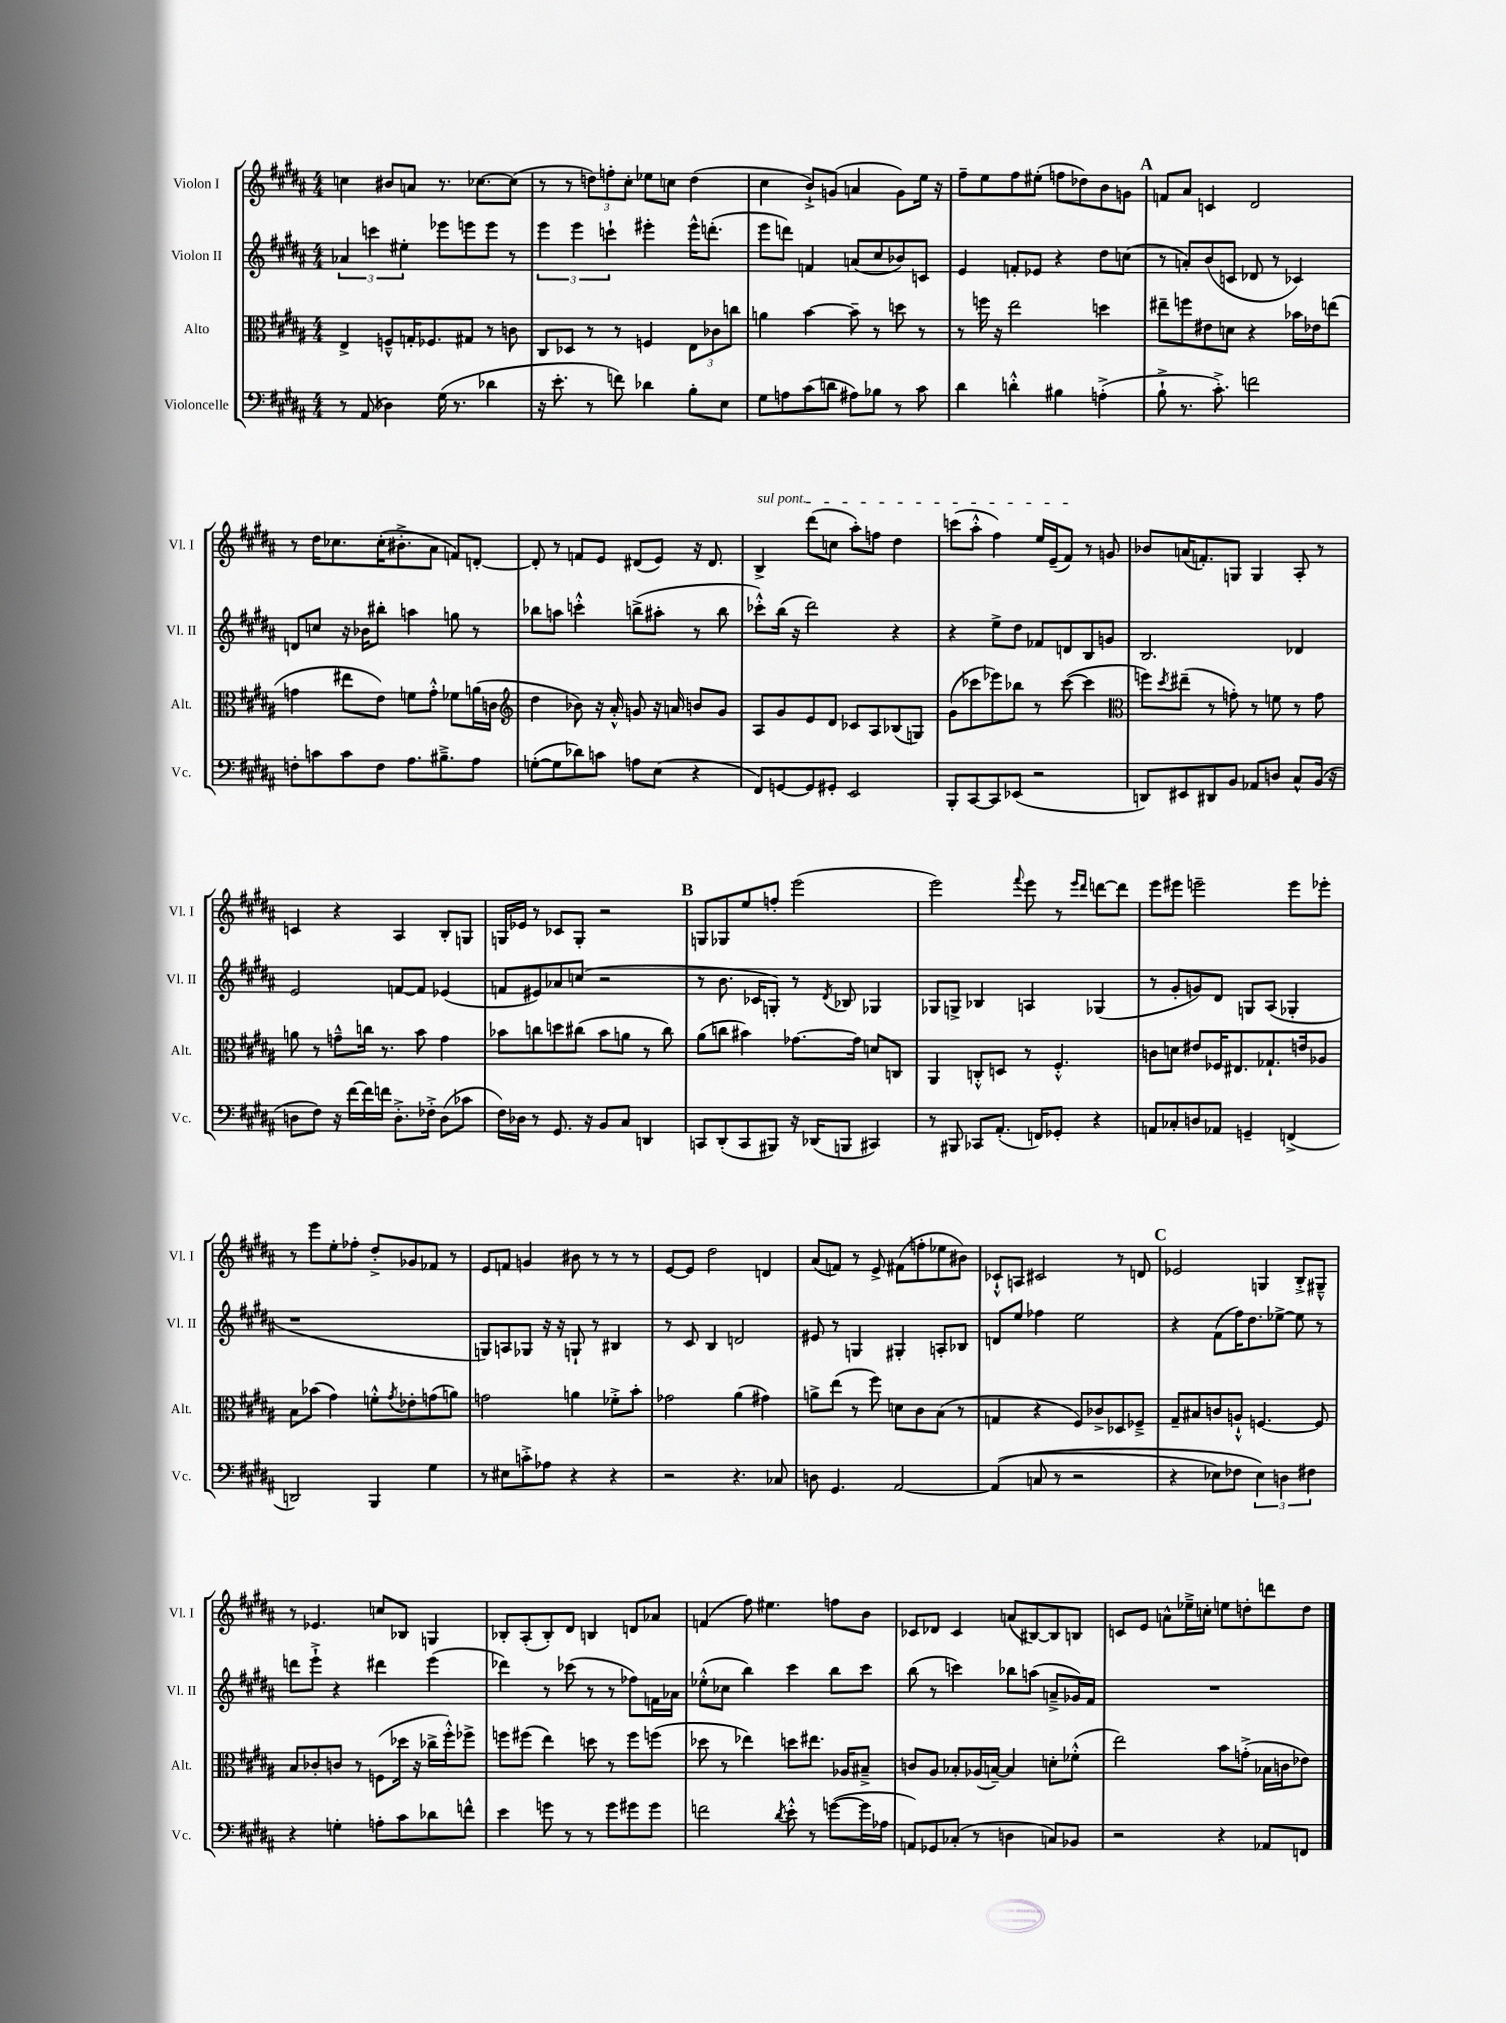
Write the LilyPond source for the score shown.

<<
\new StaffGroup <<
\new Staff = "s0" \with { instrumentName = "Violon I" shortInstrumentName = "Vl. I" } {
    \clef treble \key b \major \numericTimeSignature \time 4/4
    c''4 bis'8 a'8 r8. ces''8.~ ces''8( |
    r8 r8 \tuplet 3/2 { d''8) f''8-. cis''8-. } ees''8 c''8 d''4( |
    cis''4 b'8-!->) g'8( a'4 g'8) e''16 r16 |
    fis''8-- e''8 fis''8 eis''8-.( f''8 des''8) b'8 g'8 |
    \mark \markup { \bold "A" } f'8 ais'8 c'4 dis'2 |
    r8 dis''16 ces''8. ces''16-.( bis'8.-.-> ais'8 f'8) d'8~-. |
    d'8-. r8 f'8 e'8 dis'8( e'8) r16 dis'8. |
    \once \override TextSpanner.bound-details.left.text = \markup { \italic "sul pont." } b4->\startTextSpan dis'''8( c''8 ais''8-.) f''8 dis''4 |
    c'''8( ais''8-.-^ fis''4) e''16 e'16--( fis'8\stopTextSpan) r8 g'8 |
    bes'8 a'16( f'8.-.) g8 g4 ais8-. r8 |
    c'4 r4 ais4 b8-. g8 |
    g16 ees'16 r8 ces'8 g8-. r2 |
    \mark \markup { \bold "B" } g8 ges8 e''8 f''8-. e'''2( |
    e'''2) \appoggiatura { fis'''8 } e'''8 r8 \grace { e'''16 dis'''16 } d'''8~ d'''8 |
    e'''8 eis'''8 e'''2-- e'''8 ees'''8-. |
    r8 e'''8 e''8-. fes''8-. dis''8-.-> ges'8 fes'8 r8 |
    e'8 f'8 g'4 bis'8 r8 r8 r8 |
    e'8~ e'8 dis''2 d'4 |
    ais'8( f'8) r8 e'8-> fis'8( f''8-. ees''8 bis'8) |
    ces'8-!-^ a8 cis'2 r8 d'8 |
    \mark \markup { \bold "C" } ees'2 g4 b8-.-> gis8---^ |
    r8 ees'4. c''8 bes8 g4 |
    bes8-. ais8-.( bes8-.) dis'8 b4 d'8 aes'8 |
    f'4( fis''8) eis''4. f''8 b'8 |
    ces'8 des'8 ces'4 a'8( bis8~) bis8 b8 |
    c'8 e'8 a'8-^ ees''16---> c''16-. e''8 d''8-. d'''8 d''8 \bar "|." |
}
\new Staff = "s1" \with { instrumentName = "Violon II" shortInstrumentName = "Vl. II" } {
    \clef treble \key b \major \numericTimeSignature \time 4/4
    \tuplet 3/2 { aes'4 c'''4 eis''4-. } ees'''8 e'''8 e'''8 r8 |
    \tuplet 3/2 { e'''4 e'''4 c'''4-! } eis'''4-. eis'''16-^ d'''8.-.( |
    e'''8 d'''8) f'4 a'8( cis''8 bes'8) c'8 |
    e'4 f'8-. ees'8 r4 dis''8 c''8( |
    \mark \markup { \bold "A" } r8 a'8-.) b'8( c'8 des'8 r8 ces'4) |
    d'8 c''8 r16 bes'16 bis''8-. a''4 g''8 r8 |
    bes''8 a''8 c'''4-.-^ b''8->( ais''8-. r8 b''8 |
    ces'''8-.-^) b''16( r16 dis'''2) r4 |
    r4 e''8-> dis''8 fes'8 d'8 b8 g'8 |
    b2. des'4 |
    e'2 f'8~ f'8 ees'4( |
    f'8 eis'8) aes'8 c''8( r2 |
    \mark \markup { \bold "B" } r8 b'8. ces'16 g8-.) r8 \acciaccatura { dis'8 } bes8 ges4 |
    ges8 g8-> bes4 a4 ges4( |
    r8 gis'8-. g'8) dis'8 g8 ais8( ges4-. |
    r1 |
    g8) a8 ges8 r16 r16 g8-! r8 bis4 |
    r8 cis'8 b4 d'2 |
    eis'8 r8 g4 gis4-. a8-. bes8 |
    d'8 e''8 fes''4 e''2 |
    \mark \markup { \bold "C" } r4 fis'8( fis''16) dis''8. ees''8~-> ees''8 r8 |
    d'''8 e'''8-!-> r4 dis'''4 e'''4( |
    des'''4) r8 ces'''8( r8 r8 fes''8) f'16 aes'16 |
    ees''8-.-^( ces''8 b''4) cis'''4 b''8 cis'''8 |
    b''8( r8 c'''4) bes''8 a''8( a'8---> ges'16) fis'16 |
    R1 \bar "|." |
}
\new Staff = "s2" \with { instrumentName = "Alto" shortInstrumentName = "Alt." } {
    \clef alto \key b \major \numericTimeSignature \time 4/4
    e4-> f8---^ g16-. fes8. gis8 r8 c'8 |
    cis8 des8 r8 r8 f4 \tuplet 3/2 { e8 ces'8 c''8 } |
    a'4 b'4~ b'8-- r8 d''8 r8 |
    r8 f''16 r16 e''2 d''4 |
    \mark \markup { \bold "A" } eis''8-- f''8 eis'8 d'8 r4 bes'16 ees'16 e''8( |
    g'4 eis''8 e'8) f'8 g'8-.-^ fes'8 a'16( c'16 |
    \clef treble dis''4 bes'8) r16 ais'16-.-^ g'8 r16 a'16 b'8 g'8 |
    ais8 gis'8 e'8 dis'8 ces'8 ais8 bes8( g8) |
    gis'8( ces'''8 ees'''8) bes''8 r8 ces'''8~( ces'''4 |
    \clef alto f''8) \acciaccatura { dis''8 } eis''8--( r8 g'8-.) r8 f'8 r8 g'8 |
    a'8 r8 g'8---^ c''16 r8. b'8 g'4 |
    bes'8 c''8 d''8 cis''8( bes'8 a'8 r8 cis''8) |
    \mark \markup { \bold "B" } ais'8( c''8 bis'4) ges'8.~ ges'16 d'8 c8 |
    ais,4 c8-.-^ d8 r8 fis4.-.-^ |
    c'8 d'8 eis'8 fes16 eis8. ges8.-! e'16 aes8 |
    b8 bes'8( gis'4) f'8-.-^ \acciaccatura { gis'8 } ees'8-. g'8( a'8) |
    g'2 a'4 fes'8-.-> b'8-. |
    ges'2 ais'4( gis'4) |
    a'8-> e''8( r8 fis''8) d'8 cis'8 b8( r8 |
    g4 r4 fis8) ces'8-> des8 fes8---> |
    \mark \markup { \bold "C" } gis8-- bis8 c'8 a8-!-^ f4.~ f8 |
    b8 ces'8-. c'8 r8 f8( des''16 r16 ces''16-> fis''16-.-^) fes''8-> |
    f''8 fis''8( e''4) d''8 r8 fis''8 f''8( |
    des''8 r8 ees''4) d''8 eis''8. aes16 bis8---> |
    c'8 ais8 bes8-. aes16( b16~--) b4 d'8-. fes'8-.-^( |
    e''2) b'8 g'8-.->( bes16 c'16 ees'8) \bar "|." |
}
\new Staff = "s3" \with { instrumentName = "Violoncelle" shortInstrumentName = "Vc." } {
    \clef bass \key b \major \numericTimeSignature \time 4/4
    r8 ais,8( des4) gis16( r8. des'4 |
    r16 e'8.-. r8 f'8) des'4 b8-. e8 |
    gis8 a8 cis'8( d'8 ais8) bes8 r8 cis'8 |
    dis'4 d'4-.-^ bis4 a4-.->( |
    \mark \markup { \bold "A" } b8-!-> r8. cis'8.-.->) f'2 |
    f8-. c'8 c'8 f8 ais8. bis8.---> ais8 |
    g8~-.( g8 des'8) c'8 a8 e8( r4 |
    fis,8) g,8~ g,8 gis,8-. e,2 |
    b,,8-. cis,8~ cis,8 ees,8( r2 |
    d,8) eis,8 dis,8 b,8 aes,8 d8 cis8-^ b,16( r16 |
    d8 fis8) r16 fis'16~ fis'16 f'16 d8.-.-> fes16-.-> d8( ces'8 |
    fis16) des16 r8 gis,8. r16 b,8 cis8 d,4 |
    \mark \markup { \bold "B" } c,8 dis,8-.( c,8 bis,,8) r16 des,16( b,,8 cis,4) |
    r8 bis,,8 ces,8 ais,8.-.( f,16) ges,8-. r4 |
    a,8 ces8-. d8 aes,8 g,4-- f,4->( |
    d,2) b,,4 gis4 |
    r8 eis8 c'8-.-> aes8 r4 r4 |
    r2 r4. ces8 |
    d8 gis,4. ais,2~ |
    ais,4(\( c8 r8 r2 |
    \mark \markup { \bold "C" } r4 ees8) fes8 \tuplet 3/2 { ees4\) d4 fis4 } |
    r4 g4-. a8-. cis'8 des'8 f'8-^ |
    e'4 g'8 r8 r8 g'8 gis'8 gis'8 |
    f'2 \acciaccatura { dis'8 } e'8-.-^ r8 g'8~( g'16 aes16 |
    a,8) ges,8 ces8-.( r8 d4 c8) bes,8 |
    r2 r4 aes,8 f,8 \bar "|." |
}
>>
>>
\layout { \context { \Score \remove "Bar_number_engraver" } }
